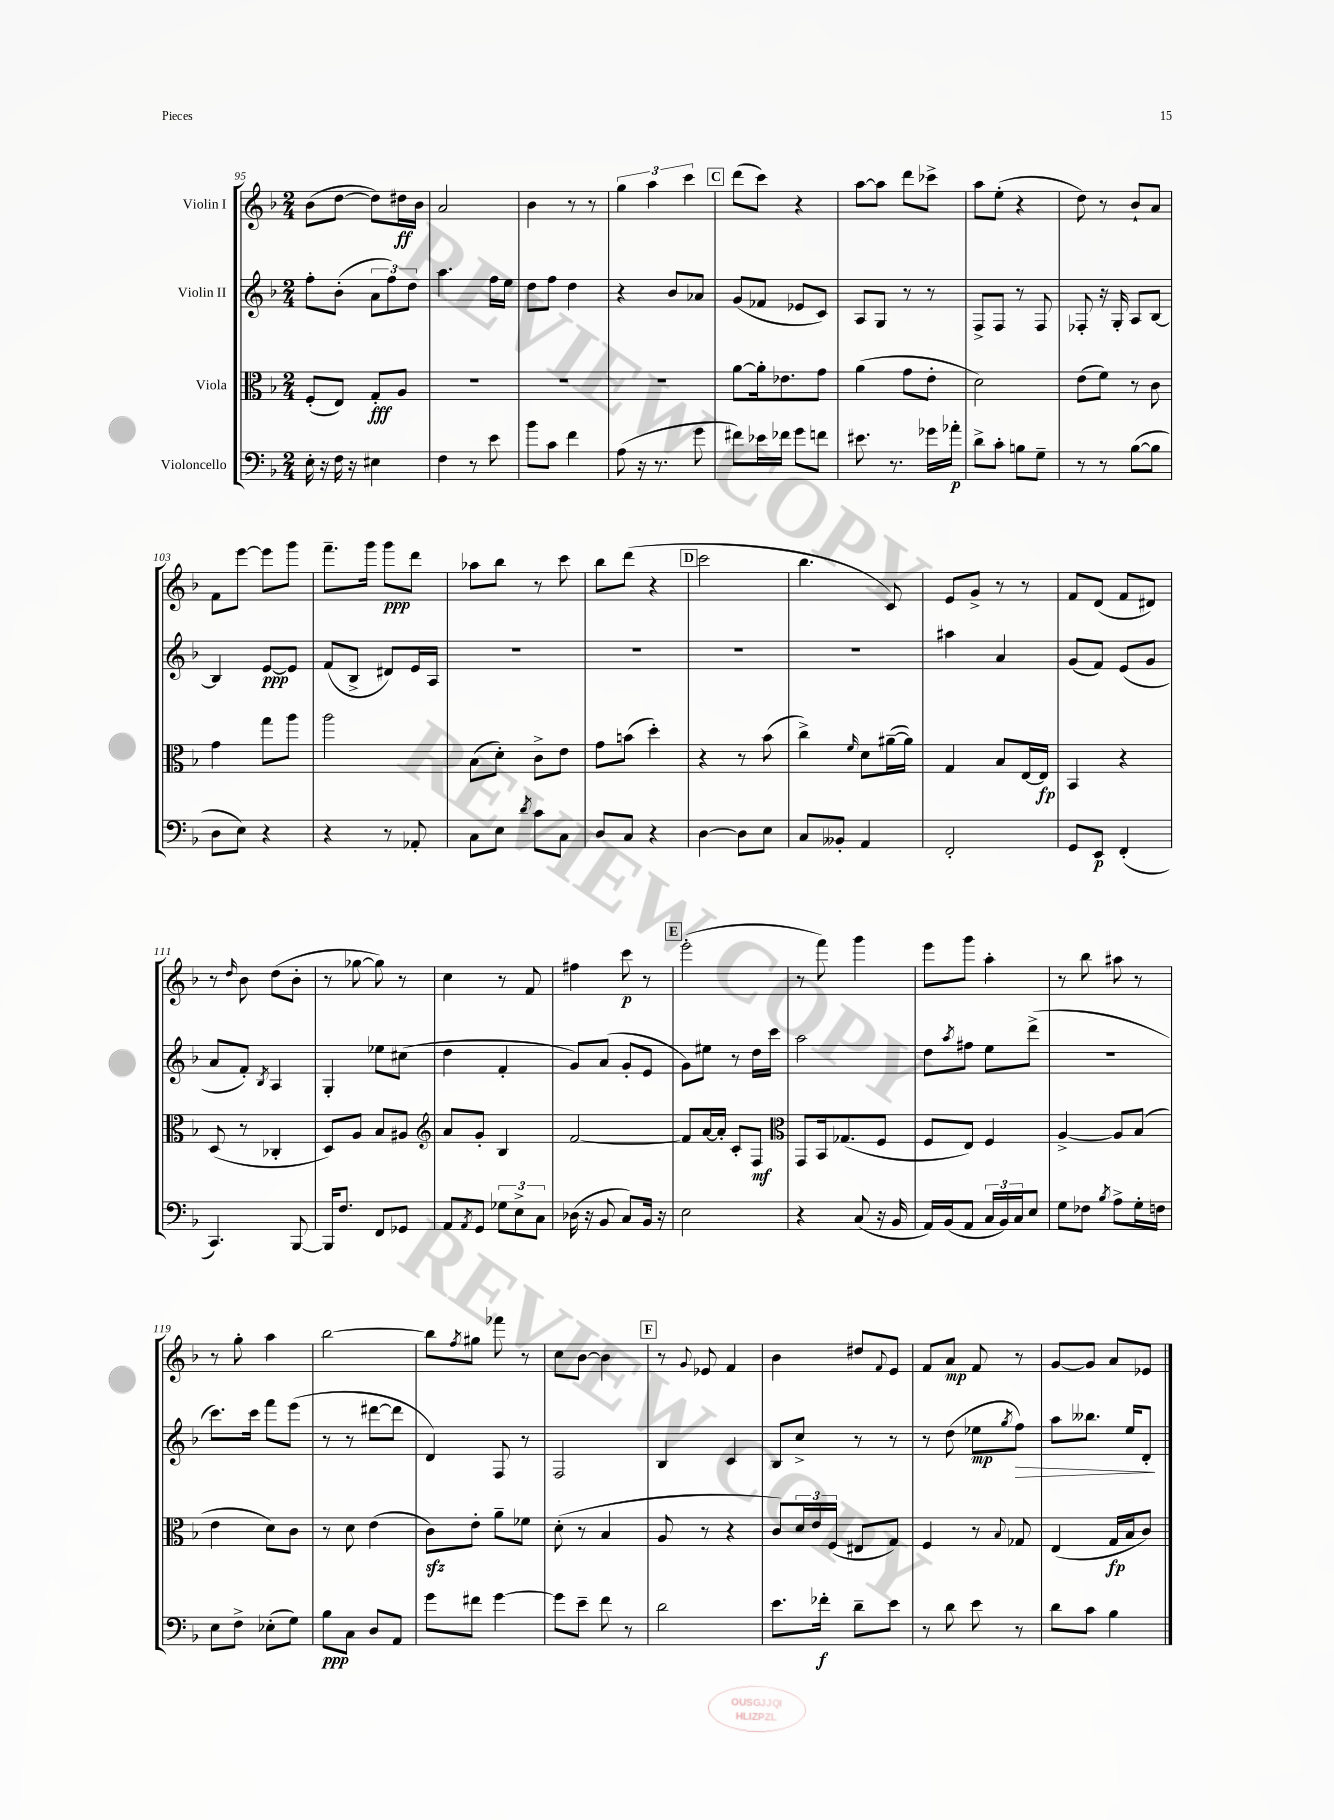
<<
\new StaffGroup <<
\new Staff = "s0" \with { instrumentName = "Violin I" } {
    \clef treble \key f \major \numericTimeSignature \time 2/4
    bes'8( d''8~ d''8) dis''16\ff bes'16 |
    a'2 |
    bes'4 r8 r8 |
    \tuplet 3/2 { g''4 a''4 c'''4 } |
    \mark \markup { \box "C" } d'''8( c'''8) r4 |
    a''8~ a''8 d'''8 ces'''8-> |
    a''8 e''8-.( r4 |
    d''8) r8 bes'8-! a'8 |
    f'8 e'''8~ e'''8 g'''8 |
    f'''8.-- g'''16 g'''8\ppp d'''8 |
    aes''8 bes''8 r8 c'''8 |
    bes''8 d'''8( r4 |
    \mark \markup { \box "D" } c'''2 |
    bes''4. c'8) |
    e'8 g'8-> r8 r8 |
    f'8 d'8( f'8 dis'8) |
    r8 \grace { d''16 } bes'8 d''8( bes'8-. |
    r8 ges''8~ ges''8) r8 |
    c''4 r8 f'8 |
    fis''4 c'''8\p r8 |
    \mark \markup { \box "E" } e'''2-.( |
    r8 f'''8) g'''4 |
    e'''8 g'''8 a''4-. |
    r8 bes''8 ais''8 r8 |
    r8 g''8-. a''4 |
    bes''2~ |
    bes''8 \acciaccatura { f''8 } gis''8 fes'''8 r8 |
    c''8 bes'8~ bes'4 |
    \mark \markup { \box "F" } r8 \appoggiatura { g'8 } ees'8 f'4 |
    bes'4 dis''8 \appoggiatura { f'8 } e'8 |
    f'8 a'8\mp f'8 r8 |
    g'8~ g'8 a'8 ees'8 \bar "|." |
}
\new Staff = "s1" \with { instrumentName = "Violin II" } {
    \clef treble \key f \major \numericTimeSignature \time 2/4
    f''8-. bes'8-.( \tuplet 3/2 { a'8 f''8) d''8 } |
    a''4. f''16 e''16 |
    d''8 f''8 d''4 |
    r4 bes'8 aes'8 |
    \mark \markup { \box "C" } g'8( fes'8 ees'8 c'8) |
    a8 g8 r8 r8 |
    f8-> f8 r8 f8 |
    fes8-. r16 g16-. a8 bes8~ |
    bes4 e'8~\ppp e'8 |
    f'8( bes8-> dis'8) e'16 a16 |
    R2 |
    R2 |
    \mark \markup { \box "D" } R2 |
    R2 |
    ais''4 a'4 |
    g'8( f'8) e'8( g'8 |
    a'8 f'8-.) \acciaccatura { bes8 } a4 |
    g4-. ees''8 cis''8( |
    d''4 f'4-. |
    g'8) a'8( g'8-. e'8 |
    \mark \markup { \box "E" } g'8) eis''8 r8 d''16 c'''16 |
    a''2 |
    d''8 \acciaccatura { a''8 } fis''8 e''8 d'''8->( |
    R2 |
    c'''8.) c'''16 f'''8 e'''8( |
    r8 r8 dis'''8~ dis'''8 |
    d'4) f8 r8 |
    f2 |
    \mark \markup { \box "F" } bes4 c'4 |
    bes8 c''8-> r8 r8 |
    r8 d''8( ees''8\mp \acciaccatura { g''8 } f''8\>) |
    a''8 beses''8. e''16 d'8-.\! \bar "|." |
}
\new Staff = "s2" \with { instrumentName = "Viola" } {
    \clef alto \key f \major \numericTimeSignature \time 2/4
    f8-.( e8) g8-.\fff a8 |
    R2 |
    R2 |
    r2 |
    \mark \markup { \box "C" } a'8~ a'16-. ees'8. g'8 |
    a'4( g'8 e'8-. |
    d'2) |
    e'8( f'8) r8 c'8 |
    g'4 g''8 a''8 |
    a''2 |
    bes8( d'8-.) c'8-> e'8 |
    g'8 b'8( d''4-.) |
    \mark \markup { \box "D" } r4 r8 bes'8( |
    c''4->) \grace { f'16 } d'8 ais'16~--( ais'16) |
    g4 bes8 e16~ e16\fp |
    bes,4 r4 |
    d8( r8 ces4-. |
    d8) a8 bes8 ais8 |
    \clef treble a'8 g'8-. bes4 |
    f'2~ |
    \mark \markup { \box "E" } f'8 a'16~ a'16-. c'8-. f8\mf |
    \clef alto g,8 bes,16 ges8.( f8 |
    f8 e8) f4 |
    a4~-> a8 bes8( |
    e'4 d'8) c'8 |
    r8 d'8 e'4( |
    c'8\sfz) e'8-. a'8-- fes'8 |
    d'8-.( r8 bes4 |
    \mark \markup { \box "F" } a8 r8 r4 |
    c'8) \tuplet 3/2 { d'16 e'16 f16( } eis8 g8) |
    f4 r8 \appoggiatura { bes8 } ges8 |
    e4( g16\fp bes16 c'8) \bar "|." |
}
\new Staff = "s3" \with { instrumentName = "Violoncello" } {
    \clef bass \key f \major \numericTimeSignature \time 2/4
    e16-. r16 f16 r16 eis4 |
    f4 r8 e'8 |
    bes'8 c'8 f'4 |
    a8( r16 r8. g'8 |
    \mark \markup { \box "C" } fis'8) ees'16 fes'16 g'8 f'8 |
    eis'8. r8. ges'16 aes'16-.\p |
    d'8-> c'8-. b8 g8-- |
    r8 r8 bes8~( bes8 |
    d8 e8) r4 |
    r4 r8 aes,8-. |
    c8 e8 \acciaccatura { d'8 } c'8 c8 |
    d8 c8 r4 |
    \mark \markup { \box "D" } d4~ d8 e8 |
    c8 beses,8-. a,4 |
    f,2-. |
    g,8 e,8\p f,4-.( |
    c,4.) bes,,8~ |
    bes,,16 f8. f,8 ges,8 |
    a,8 \acciaccatura { a,8 } g,8 \tuplet 3/2 { ges8 e8-> c8 } |
    des16( r16 bes,8 c8) bes,16 r16 |
    \mark \markup { \box "E" } e2 |
    r4 c8( r16 bes,16 |
    a,16) bes,16( a,8 \tuplet 3/2 { c16 bes,16) c16 } e8 |
    g8 fes8 \acciaccatura { bes8 } a8-> g16-. f16 |
    e8 f8-> ees8-.( g8) |
    bes8\ppp c8 d8 a,8 |
    g'8 fis'8 g'4~ |
    g'8 e'8-- f'8 r8 |
    \mark \markup { \box "F" } d'2 |
    e'8. fes'16-.\f d'8-- e'8 |
    r8 d'8 e'8 r8 |
    d'8 c'8 bes4 \bar "|." |
}
>>
>>
\layout { \context { \Score currentBarNumber = #95 } }
